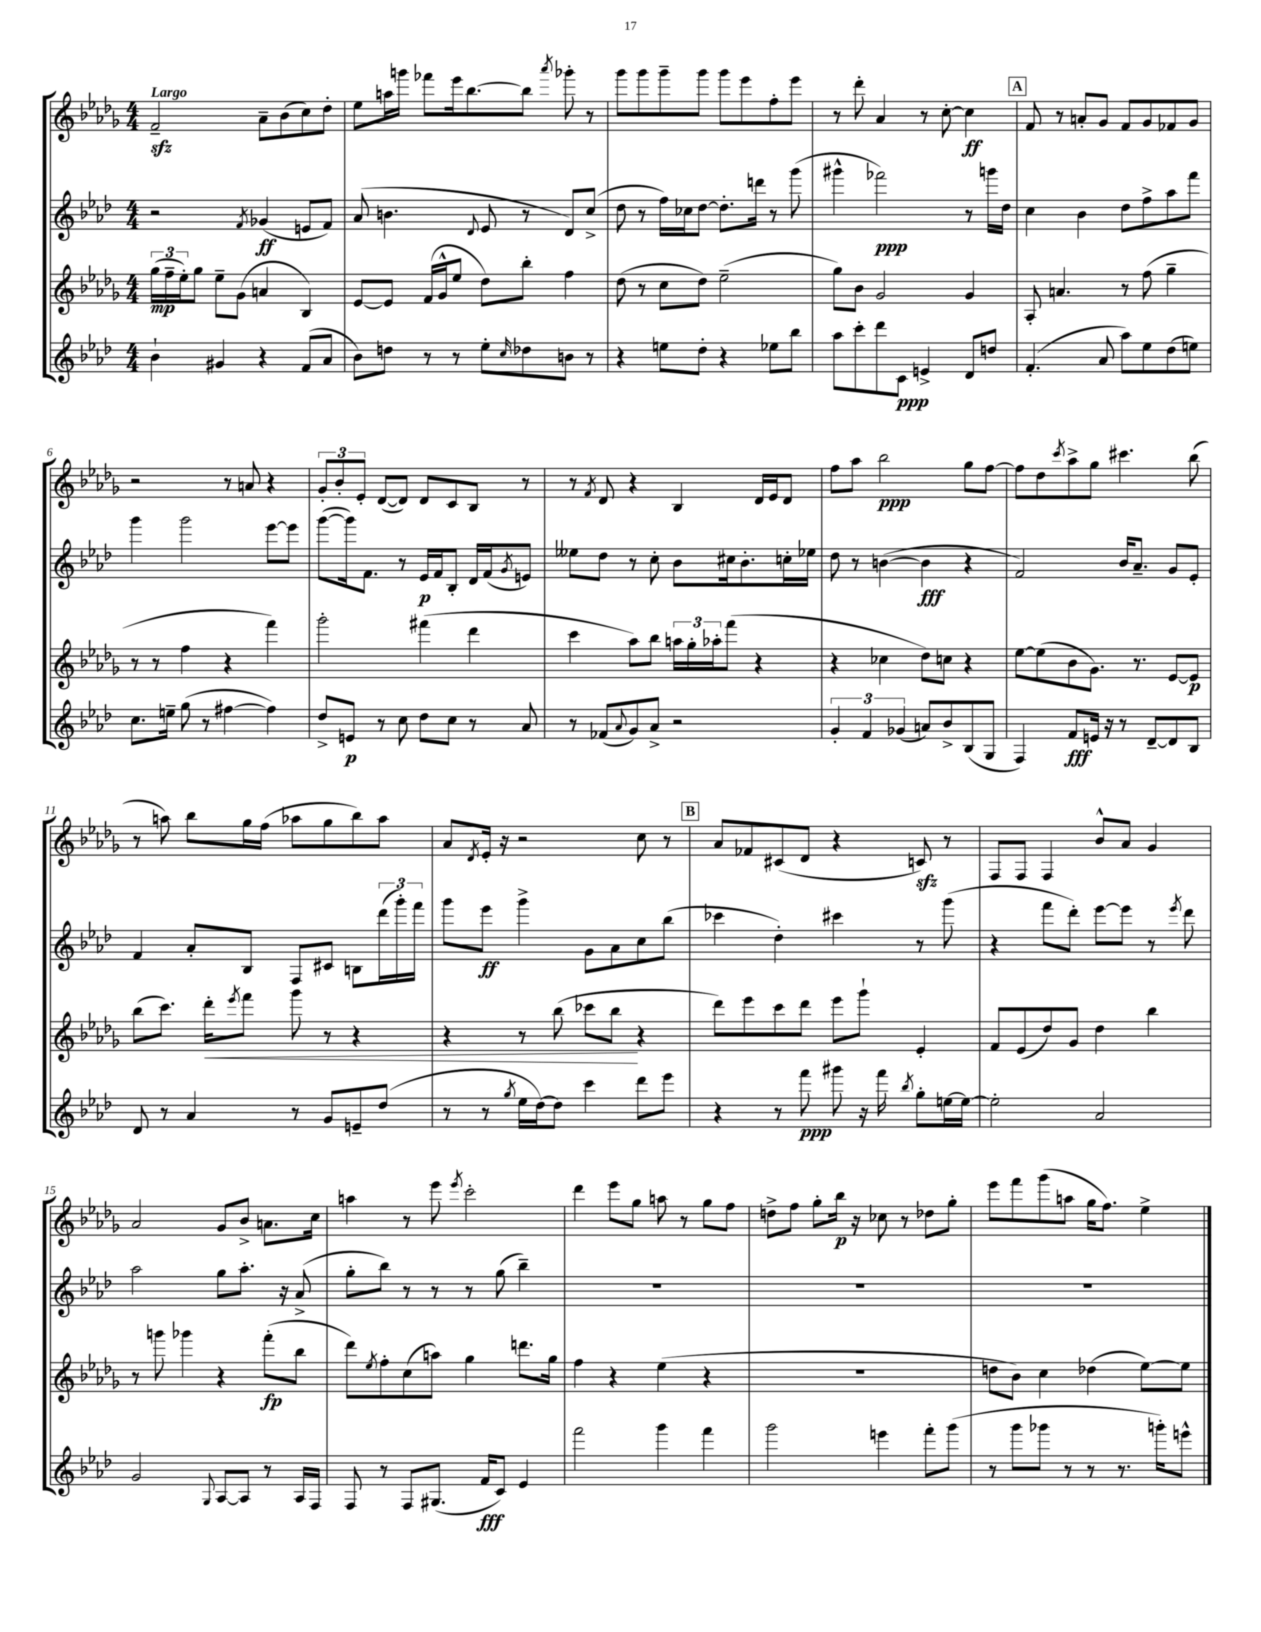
<<
\new StaffGroup <<
\new Staff = "s0" {
    \clef treble \key des \major \numericTimeSignature \time 4/4 \tempo "Largo"
    f'2--\sfz aes'8-- bes'8( c''8) des''8-. |
    ees''8 a''16 g'''16 fes'''8 ees'''16 bes''8.~ bes''8 \acciaccatura { aes'''8 } ges'''8-. r8 |
    ges'''8 ges'''8 ges'''8-- ges'''8 ges'''8 ees'''8 f''8-. ees'''8 |
    r8 des'''8-. aes'4 r8 c''8~-. c''4\ff |
    \mark \markup { \box "A" } f'8 r8 a'8-. ges'8 f'8 ges'8 fes'8 ges'8 |
    r2 r8 a'8 r4 |
    \tuplet 3/2 { ges'8-. bes'8-. ees'8-. } des'8~( des'8) des'8 c'8 bes8 r8 |
    r8 \acciaccatura { f'8 } des'8 r4 bes4 des'16 ees'16 des'8 |
    f''8 aes''8 bes''2\ppp ges''8 f''8~ |
    f''8 des''8 \acciaccatura { c'''8 } aes''8-> ges''8 cis'''4. bes''8( |
    r8 a''8) bes''8 ges''16 f''16( aes''8 ges''8 bes''8) aes''8 |
    aes'8 \acciaccatura { des'8 } ees'16-. r16 r2 c''8 r8 |
    \mark \markup { \box "B" } aes'8 fes'8 cis'8( des'8 r4 c'8\sfz) r8 |
    f8 f8 f4 bes'8-^ aes'8 ges'4 |
    aes'2 ges'8 bes'8-> a'8. c''16 |
    a''4 r8 ees'''8 \acciaccatura { ees'''8 } c'''2-. |
    des'''4 ees'''8 ges''8 a''8 r8 ges''8 f''8 |
    d''8-> f''8 ges''8-. bes''16\p r16 ces''8 r8 des''8 ges''8-. |
    ees'''8 f'''8 ges'''8( a''8 ges''16 f''8.) ees''4-> \bar "|." |
}
\new Staff = "s1" {
    \clef treble \key aes \major \numericTimeSignature \time 4/4
    r2 \acciaccatura { f'8 } ges'4\ff( e'8 f'8) |
    aes'8( b'4. \appoggiatura { des'8 } ees'8 r8 des'8) c''8->( |
    des''8 r8 f''16) ces''16 des''8~ des''8.-. d'''16 r8 g'''8( |
    gis'''4-^ fes'''2\ppp) r8 g'''16 des''16 |
    \mark \markup { \box "A" } c''4 bes'4 des''8 f''8-> aes''8 f'''8 |
    g'''4 g'''2 ees'''8~ ees'''8 |
    g'''8~( g'''16) f'8. r8 ees'16\p f'16 bes8-. des'16 f'16( \acciaccatura { g'8 } e'8) |
    eeses''8 des''8 r8 c''8-. bes'8 cis''16 bes'8.-. c''16-. ees''16 |
    des''8 r8 b'4~( b'4\fff r4 |
    f'2) bes'16 aes'8.-- g'8 ees'8-. |
    f'4 aes'8-. bes8 f8 cis'8 b8 \tuplet 3/2 { des'''16( g'''16-.) f'''16 } |
    g'''8 ees'''8\ff g'''4-> g'8 aes'8 c''8 bes''8( |
    \mark \markup { \box "B" } ces'''4 des''4-.) cis'''4 r8 g'''8( |
    r4 f'''8 des'''8-.) ees'''8~ ees'''8 r8 \acciaccatura { ees'''8 } des'''8 |
    aes''2 g''8 aes''8.-. r16 aes'8->( |
    g''8-. bes''8) r8 r8 r8 g''8( bes''4--) |
    R1 |
    R1 |
    R1 \bar "|." |
}
\new Staff = "s2" {
    \clef treble \key des \major \numericTimeSignature \time 4/4
    \tuplet 3/2 { ges''16\mp( f''16-- ees''16-.) } ges''8 ees''8-- ges'8( a'4 bes4) |
    ees'8~ ees'8 f'16( ges'16-^ ees''8 des''8) bes''8-. f''4 |
    des''8( r8 c''8 des''8) ees''2--( |
    ges''8) bes'8 ges'2 ges'4 |
    \mark \markup { \box "A" } aes8-. a'4. r8 f''8( ges''4-- |
    r8 r8 f''4 r4 f'''4) |
    ges'''2-. fis'''4( des'''4 |
    c'''4 aes''8) bes''8 \tuplet 3/2 { a''16 ges''16-. aes''16-. } f'''8( r4 |
    r4 ces''4 des''8) c''8 r4 |
    ees''8~ ees''8( bes'8 ges'8.) r8. ees'8~ ees'8\p |
    bes''8( c'''8.) des'''16-.\< \acciaccatura { ees'''8 } f'''8 ges'''8 r8 r4 |
    r4 r8 bes''8( ces'''8 bes''8\! r4 |
    \mark \markup { \box "B" } des'''8) ees'''8 c'''8 des'''8 ees'''8 ges'''8-! ees'4-. |
    f'8 ees'8( des''8) ges'8 des''4 bes''4 |
    r8 g'''8 ges'''4 r4 f'''8-.\fp( bes''8 |
    des'''8) \acciaccatura { ees''8 } f''8-. c''8( a''8) ges''4 d'''8. ges''16 |
    f''4 r4 ees''4( r4 |
    R1 |
    d''8 bes'8) c''4 des''4( ees''8~) ees''8 \bar "|." |
}
\new Staff = "s3" {
    \clef treble \key aes \major \numericTimeSignature \time 4/4
    bes'4-! gis'4 r4 f'8( aes'8 |
    bes'8) d''8 r8 r8 ees''8-. \grace { c''16 } des''8 b'8 r8 |
    r4 e''8 des''8-. r4 ees''8 bes''8 |
    aes''8 c'''8-. des'''8 c'8\ppp e'4-> des'8 d''8 |
    \mark \markup { \box "A" } f'4.-.( aes'8 aes''8) ees''8 des''8( e''8) |
    c''8. e''16-- g''8( r8 fis''4~ fis''4) |
    des''8-> e'8\p r8 c''8 des''8 c''8 r8 aes'8 |
    r8 fes'8( \appoggiatura { aes'8 } g'8) aes'8-> r2 |
    \tuplet 3/2 { g'4-. f'4 ges'4( } a'8) bes'8-> bes8( g8 |
    f4) f'8\fff e'16 r16 r8 des'8~-- des'8 bes8 |
    des'8 r8 aes'4 r8 g'8 e'8-- des''8( |
    r8 r8 \acciaccatura { g''8 } ees''16 des''16~) des''8 c'''4 des'''8 ees'''8 |
    \mark \markup { \box "B" } r4 r8 f'''8\ppp gis'''8 r16 f'''16 \acciaccatura { bes''8 } g''8-. e''16~ e''16~ |
    e''2-. aes'2 |
    g'2 \appoggiatura { g8 } aes8~ aes8 r8 aes16 f16 |
    f8 r8 f8 gis8.( f'16\fff c'8) ees'4 |
    f'''2 g'''4 f'''4 |
    g'''2 e'''4 f'''8-. g'''8( |
    r8 g'''8 ges'''8 r8 r8 r8. g'''16-.) e'''8-^ \bar "|." |
}
>>
>>
